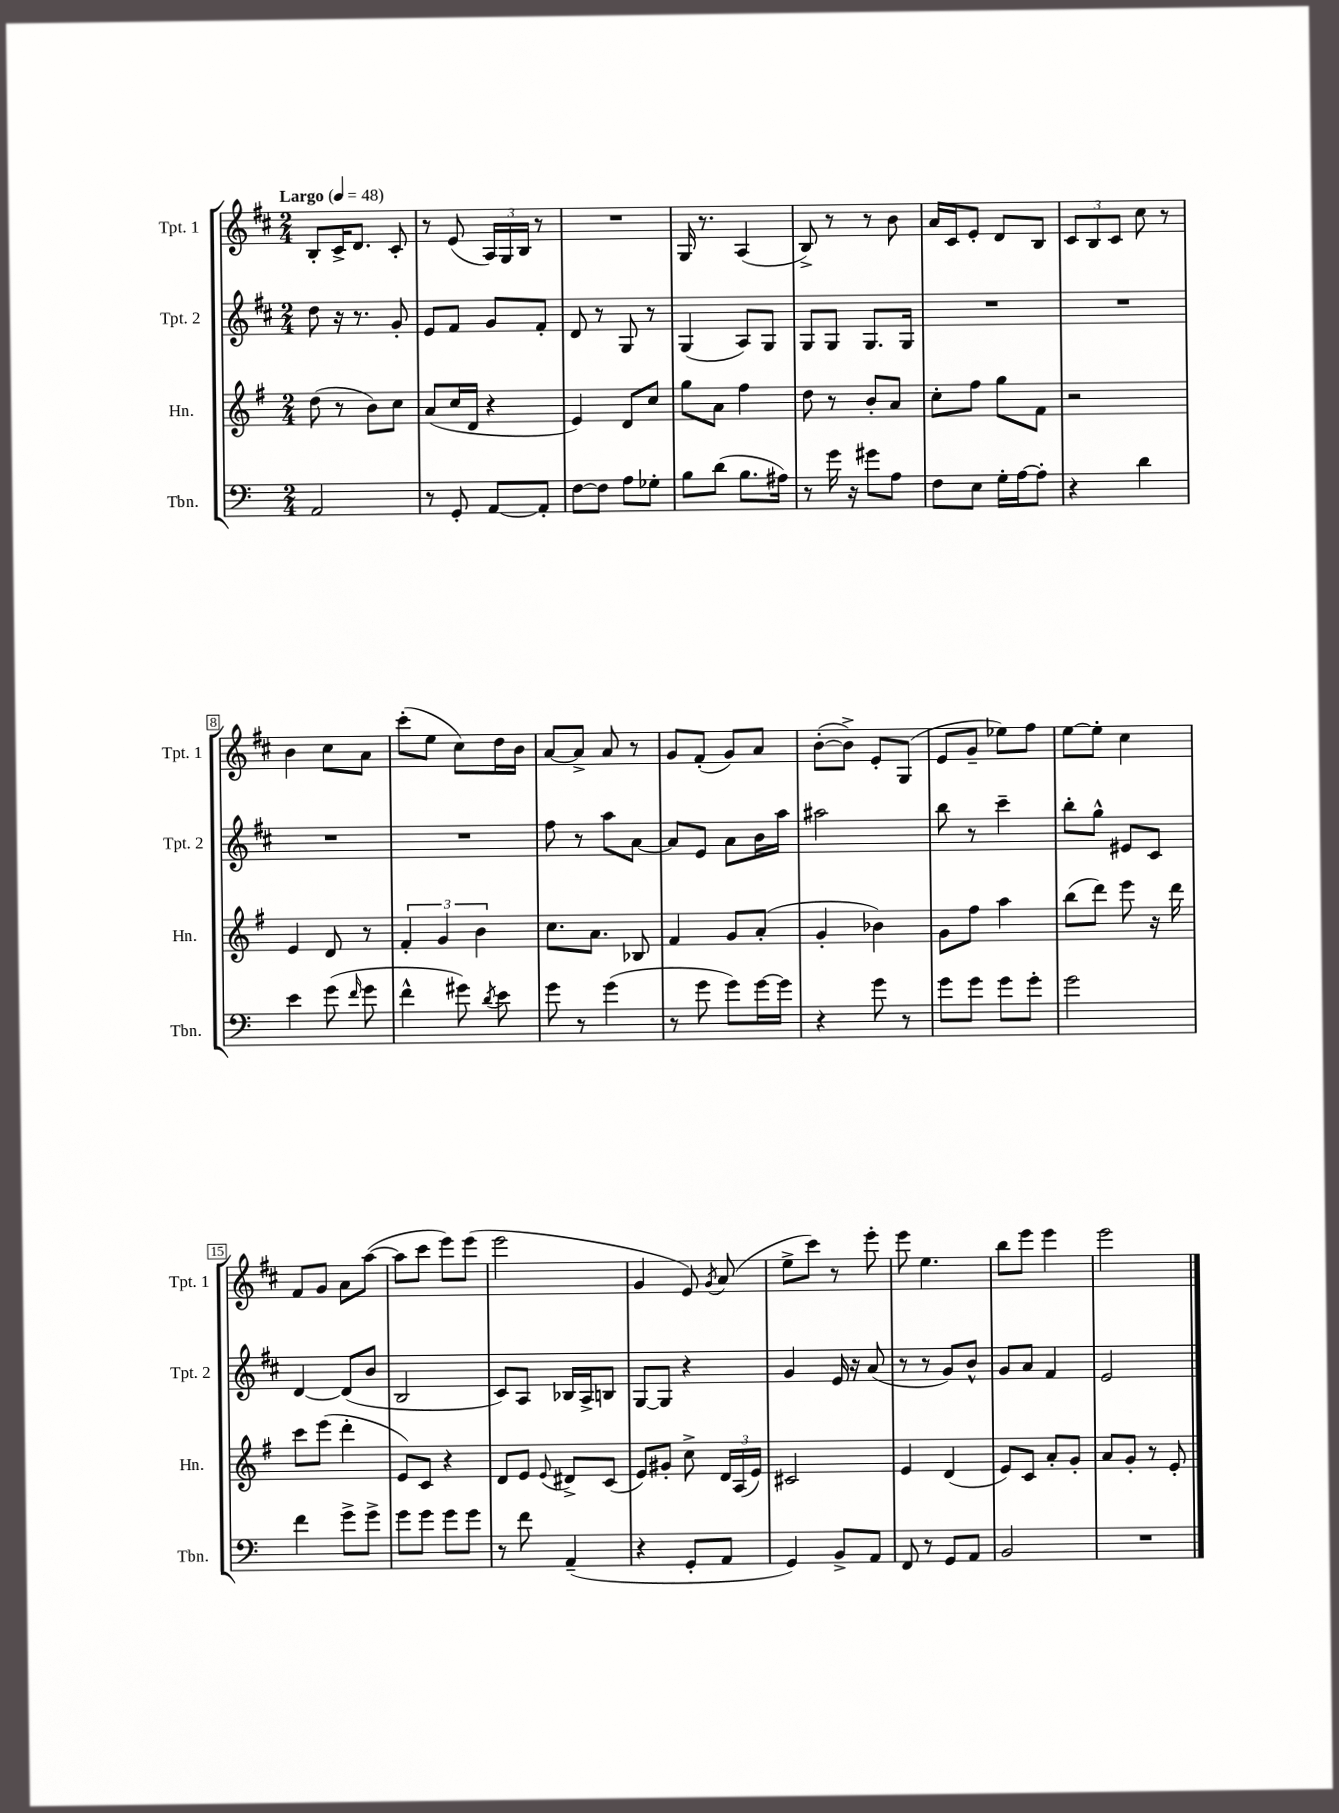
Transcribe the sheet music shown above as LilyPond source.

<<
\new StaffGroup <<
\new Staff = "s0" \with { instrumentName = "Tpt. 1" shortInstrumentName = "Tpt. 1" } {
    \clef treble \key d \major \numericTimeSignature \time 2/4 \tempo "Largo" 4 = 48
    \autoBeamOff b8[-. cis'16-> d'8.] cis'8-. |
    r8 e'8( \tuplet 3/2 { a16[) g16 b16] } r8 |
    R2 |
    g16 r8. a4( |
    b8->) r8 r8 b'8 |
    a'16[ cis'16 e'8]-. d'8[ b8] |
    \tuplet 3/2 { cis'8[ b8 cis'8] } cis''8 r8 |
    b'4 cis''8[ a'8] |
    cis'''8[-.( e''8] cis''8[) d''16 b'16] |
    a'8[~ a'8]-> a'8 r8 |
    g'8[ fis'8]-.( g'8[) a'8] |
    b'8[~-.( b'8]->) e'8[-. g8]( |
    e'8[ g'8]-- ees''8[) fis''8] |
    e''8[~ e''8]-. cis''4 |
    fis'8[ g'8] a'8[ a''8]~( |
    a''8[ cis'''8] e'''8[) e'''8]( |
    e'''2 |
    g'4 e'8) \acciaccatura { g'8 } a'8( |
    e''8[-> cis'''8]) r8 e'''8-. |
    e'''8 e''4. |
    b''8[ e'''8] e'''4 |
    e'''2 \bar "|." |
}
\new Staff = "s1" \with { instrumentName = "Tpt. 2" shortInstrumentName = "Tpt. 2" } {
    \clef treble \key d \major \numericTimeSignature \time 2/4
    \autoBeamOff d''8 r16 r8. g'8-. |
    e'8[ fis'8] g'8[ fis'8]-. |
    d'8 r8 g8 r8 |
    g4( a8[) g8] |
    g8[ g8] g8.[ g16] |
    R2 |
    R2 |
    R2 |
    R2 |
    fis''8 r8 a''8[ a'8]~ |
    a'8[ e'8] a'8[ b'16 a''16] |
    ais''2 |
    b''8 r8 cis'''4-- |
    b''8[-. g''8]-^ eis'8[ cis'8] |
    d'4~ d'8[( b'8] |
    b2 |
    cis'8[) a8] bes16[ a16-> b8] |
    g8[~ g8] r4 |
    g'4 e'16 r16 a'8( |
    r8 r8 g'8[) b'8]-^ |
    g'8[ a'8] fis'4 |
    e'2 \bar "|." |
}
\new Staff = "s2" \with { instrumentName = "Hn." shortInstrumentName = "Hn." } {
    \clef treble \key g \major \numericTimeSignature \time 2/4
    \autoBeamOff d''8( r8 b'8[) c''8] |
    a'8[( c''16 d'16] r4 |
    e'4) d'8[ c''8] |
    g''8[ a'8] fis''4 |
    d''8 r8 b'8[-. a'8] |
    c''8[-. fis''8] g''8[ fis'8] |
    r2 |
    e'4 d'8 r8 |
    \tuplet 3/2 { fis'4-. g'4 b'4 } |
    c''8.[ a'8.] bes8 |
    fis'4 g'8[ a'8]-.( |
    g'4-. bes'4) |
    g'8[ fis''8] a''4 |
    b''8[( d'''8]) e'''8 r16 d'''16 |
    c'''8[ e'''8]( d'''4-. |
    e'8[) c'8] r4 |
    d'8[ e'8] \appoggiatura { e'8 } dis'8[-> c'8]( |
    e'8[) gis'8]-. c''8-> \tuplet 3/2 { d'16[ a16( e'16]) } |
    cis'2 |
    e'4 d'4( |
    e'8[) c'8] a'8[-. g'8]-. |
    a'8[ g'8]-. r8 e'8-. \bar "|." |
}
\new Staff = "s3" \with { instrumentName = "Tbn." shortInstrumentName = "Tbn." } {
    \clef bass \key c \major \numericTimeSignature \time 2/4
    \autoBeamOff a,2 |
    r8 g,8-. a,8[~ a,8]-. |
    f8[~ f8] a8[ ges8]-. |
    b8[ d'8]( b8.[ ais16]) |
    r8 g'16 r16 gis'8[ a8] |
    f8[ e8] g16[-. a16~ a8]-. |
    r4 d'4 |
    e'4 g'8( \grace { f'16 } g'8 |
    f'4-^ gis'8) \acciaccatura { d'8 } e'8 |
    g'8 r8 g'4( |
    r8 g'8 g'8[) g'16~ g'16] |
    r4 g'8 r8 |
    g'8[ g'8] g'8[ g'8]-. |
    g'2 |
    f'4 g'8[-> g'8]-> |
    g'8[ g'8] g'8[ g'8] |
    r8 f'8 a,4--( |
    r4 g,8[-. a,8] |
    g,4) b,8[-> a,8] |
    f,8 r8 g,8[ a,8] |
    b,2 |
    R2 \bar "|." |
}
>>
>>
\layout { \context { \Score \override BarNumber.stencil = #(make-stencil-boxer 0.1 0.3 ly:text-interface::print) } }
